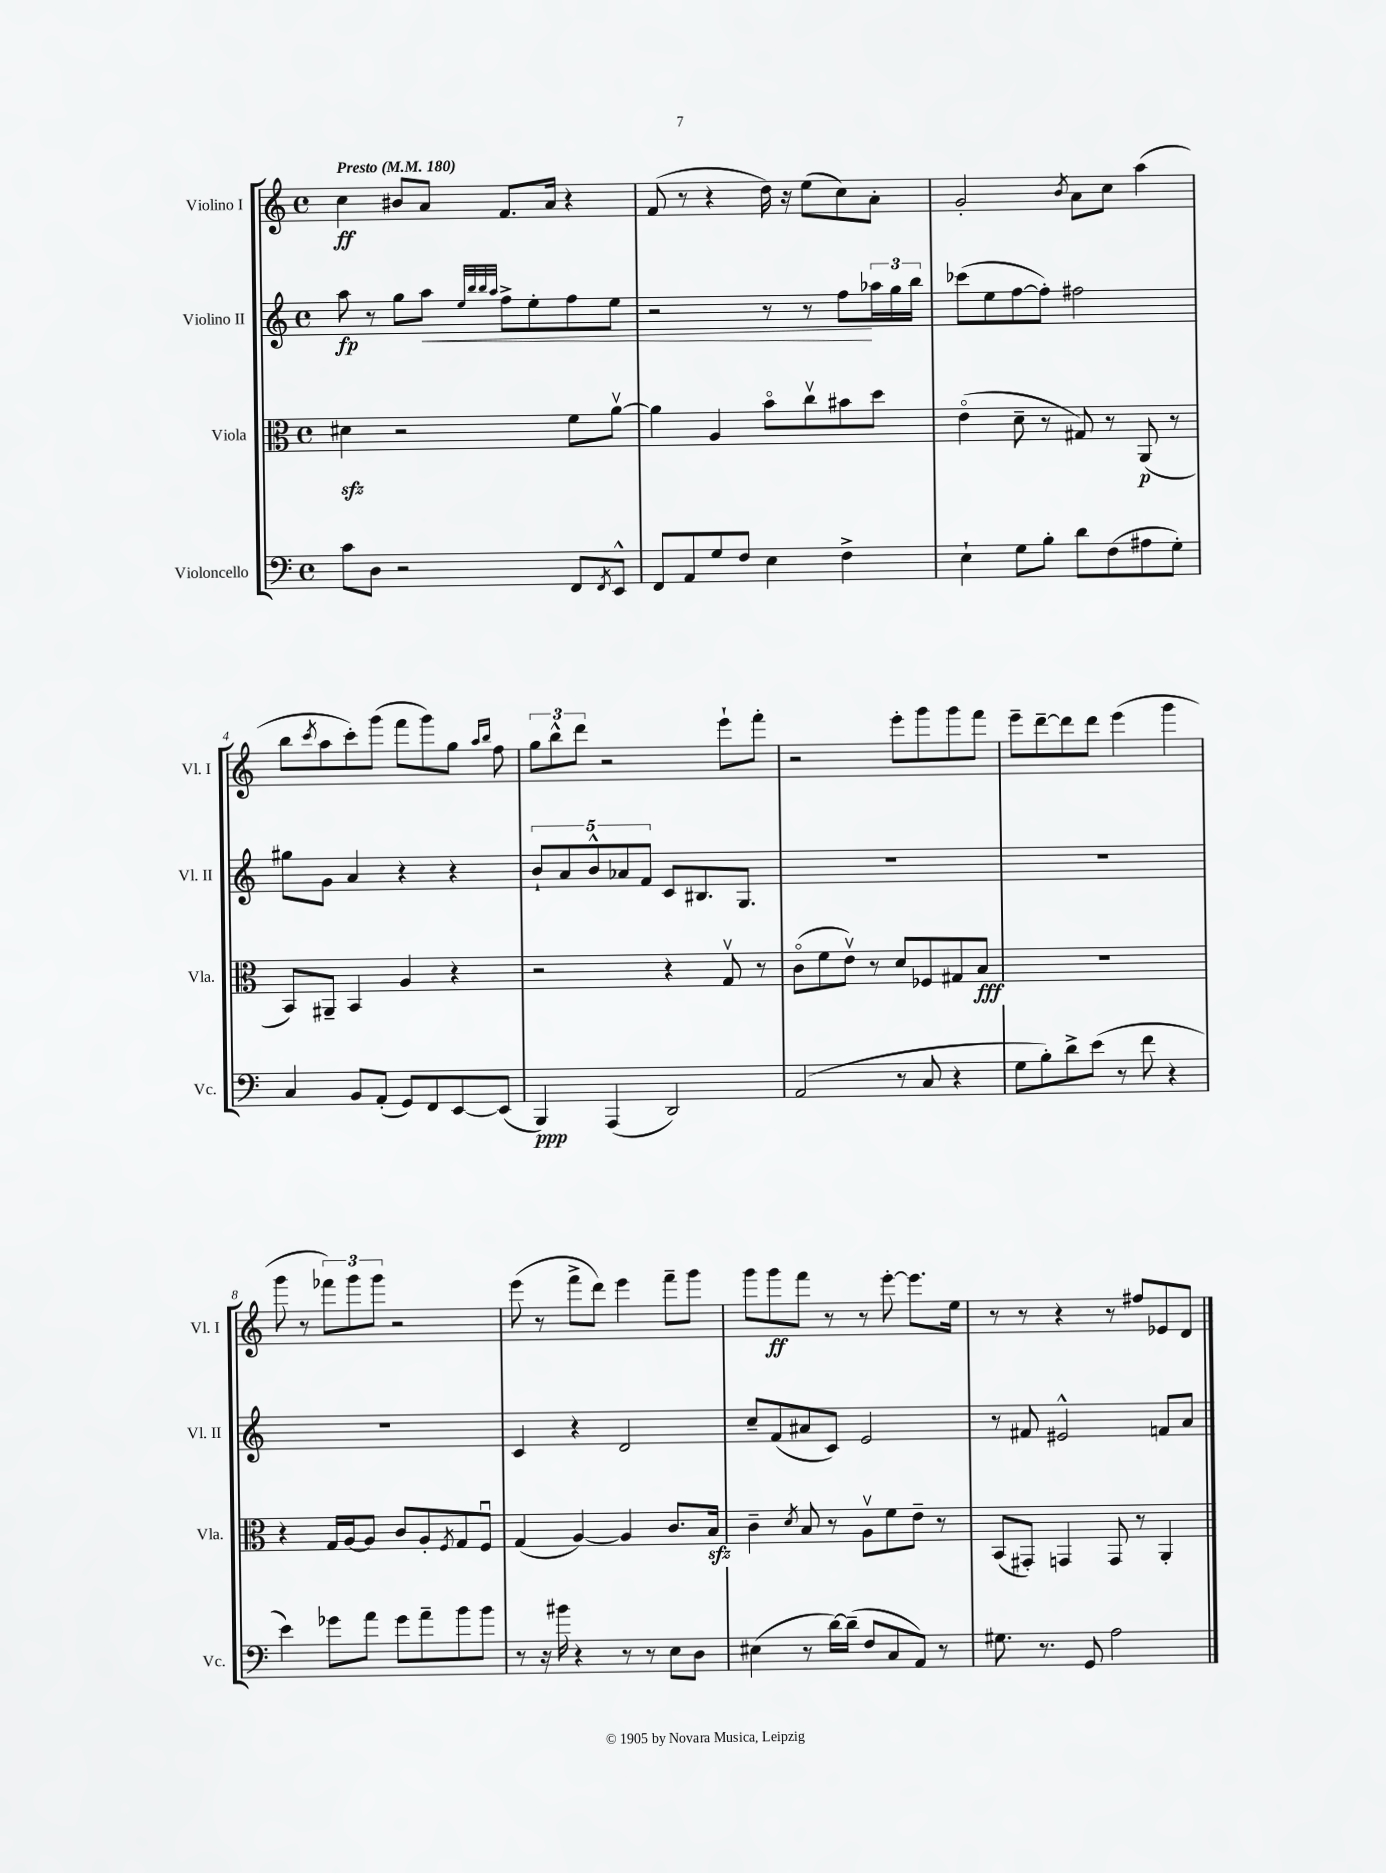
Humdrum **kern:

**kern	**kern	**kern	**kern
*staff4	*staff3	*staff2	*staff1
*clefF4	*clefC3	*clefG2	*clefG2
*k[]	*k[]	*k[]	*k[]
*M4/4	*M4/4	*M4/4	*M4/4
*met(c)	*met(c)	*met(c)	*met(c)
*MM180	*MM180	*MM180	*MM180
8c\L	4d#\	8aa\	4cc\
8D\J	.	8r	.
2r	2r	8gg\L	8b#/L
.	.	8aa\J	8a/J
.	.	32qqee/LLL	.
.	.	32qqbb/	.
.	.	32qqbb/	.
.	.	32qqaa/JJJ	.
.	.	8ff^\L	8.f/L
.	.	8ee'\	.
.	.	.	16a/Jk
8FF/L	8f\L	8ff\	4r
8qFF/	.	.	.
8EE^^/J	[8av\J	8ee\J	.
=	=	=	=
8FF/L	4a\]	2r	(8f/
8AA/	.	.	8r
8G/	4A/	.	4r
8F/J	.	.	.
4E\	8bo\L	8r	16dd\)
.	.	.	16r
.	8ccv\	8r	(8ee\L
4F^\	8b#\	8ff\L	8cc\)
.	8dd\J	24aa-\L	8a'\J
.	.	24gg\	.
.	.	24bb\JJ	.
=	=	=	=
4E`\	(4eo\	(8ccc-\L	2g'/
.	.	8ee\	.
8G\L	8d~\	[8ff\	.
8B'\J	8r	8ff'\]J)	.
.	.	.	8qb/
8d\L	8G#/)	2ff#\	8a\L
(8F\	8r	.	8cc\J
8A#\	(8AA/	.	(4aa\
8G'\J)	8r	.	.
=	=	=	=
4C/	8BB/L)	8gg#\L	8bb\L
.	.	.	8qccc/
.	8AA#~/J	8g\J	8aa\
8BB/L	4BB/	4a/	8ccc'\)
(8AA'/J	.	.	(8ggg\J
8GG/L)	4A/	4r	8fff\L
8FF/	.	.	8ggg\)
[8EE/	4r	4r	8gg\J
.	.	.	16qqaa/LL
.	.	.	16qqbb/JJ
(8EE/]J	.	.	8ff\
=	=	=	=
4BBB/)	2r	10b`/L	12gg\L
.	.	.	12bb^^\
.	.	10a/	.
.	.	.	12ddd\J
.	.	10b^^/	.
(4AAA/	.	.	2r
.	.	10a-/	.
.	.	10f/J	.
2DD/)	4r	8c/L	.
.	.	8.B#/	.
.	8Gv/	.	8eee`\L
.	.	8.G/J	.
.	8r	.	8fff'\J
=	=	=	=
(2AA/	(8co\L	1r	2r
.	8f\	.	.
.	8ev\J)	.	.
.	8r	.	.
8r	8d/L	.	8eee'\L
8C/	8F-/	.	8ggg\
4r	8G#/	.	8ggg\
.	8B/J	.	8fff\J
=	=	=	=
8G\L	1r	1r	8eee~\L
8B'\)	.	.	[8ddd~\
8d^\	.	.	8ddd\]
(8e\J	.	.	8ddd\J
8r	.	.	(4eee\
8f\	.	.	.
4r	.	.	4ggg\
=	=	=	=
4e\)	4r	1r	8ggg\
.	.	.	8r
8g-\L	16G/LL	.	12fff-\L)
.	[16A/J	.	.
.	.	.	12ggg\
8a\J	8A/]J	.	.
.	.	.	12ggg\J
8g-\L	8c/L	.	2r
8a~\	8A'/	.	.
.	8qF/	.	.
8b\	8G/	.	.
8b\J	8Fu/J	.	.
=	=	=	=
8r	(4G/	4c/	(8eee\
16r	.	.	8r
16b#\	.	.	.
4r	[4A/)	4r	8fff^\L
.	.	.	8ddd\J)
8r	4A/]	2d/	4eee\
8r	.	.	.
8E\L	8.c/L	.	8fff~\L
8D\J	.	.	8ggg\J
.	16B/Jk	.	.
=	=	=	=
(4E#\	4c~\	8cc~/L	8ggg\L
.	.	(8f/	8ggg\
.	8qd/	.	.
8r	8B/	8a#/	8fff\J
[16d\LL)	8r	8c/J)	8r
(16d~\]JJ	.	.	.
8F/L	8Av\L	2e/	8r
8C/	8f\	.	[8eee'\
8AA/J)	8e~\J	.	8.eee\]L
8r	8r	.	.
.	.	.	16ee\Jk
=	=	=	=
8.G#\	(8BB/L	8r	8r
.	8GG#'/J)	8f#/	8r
8.r	.	.	.
.	4GG/	2e#^^/	4r
8GG/	.	.	.
2A\	8GG/	.	8r
.	8r	.	8ff#/L
.	4AA'/	8f/L	8e-/
.	.	8a/J	8d/J
==	==	==	==
*-	*-	*-	*-
